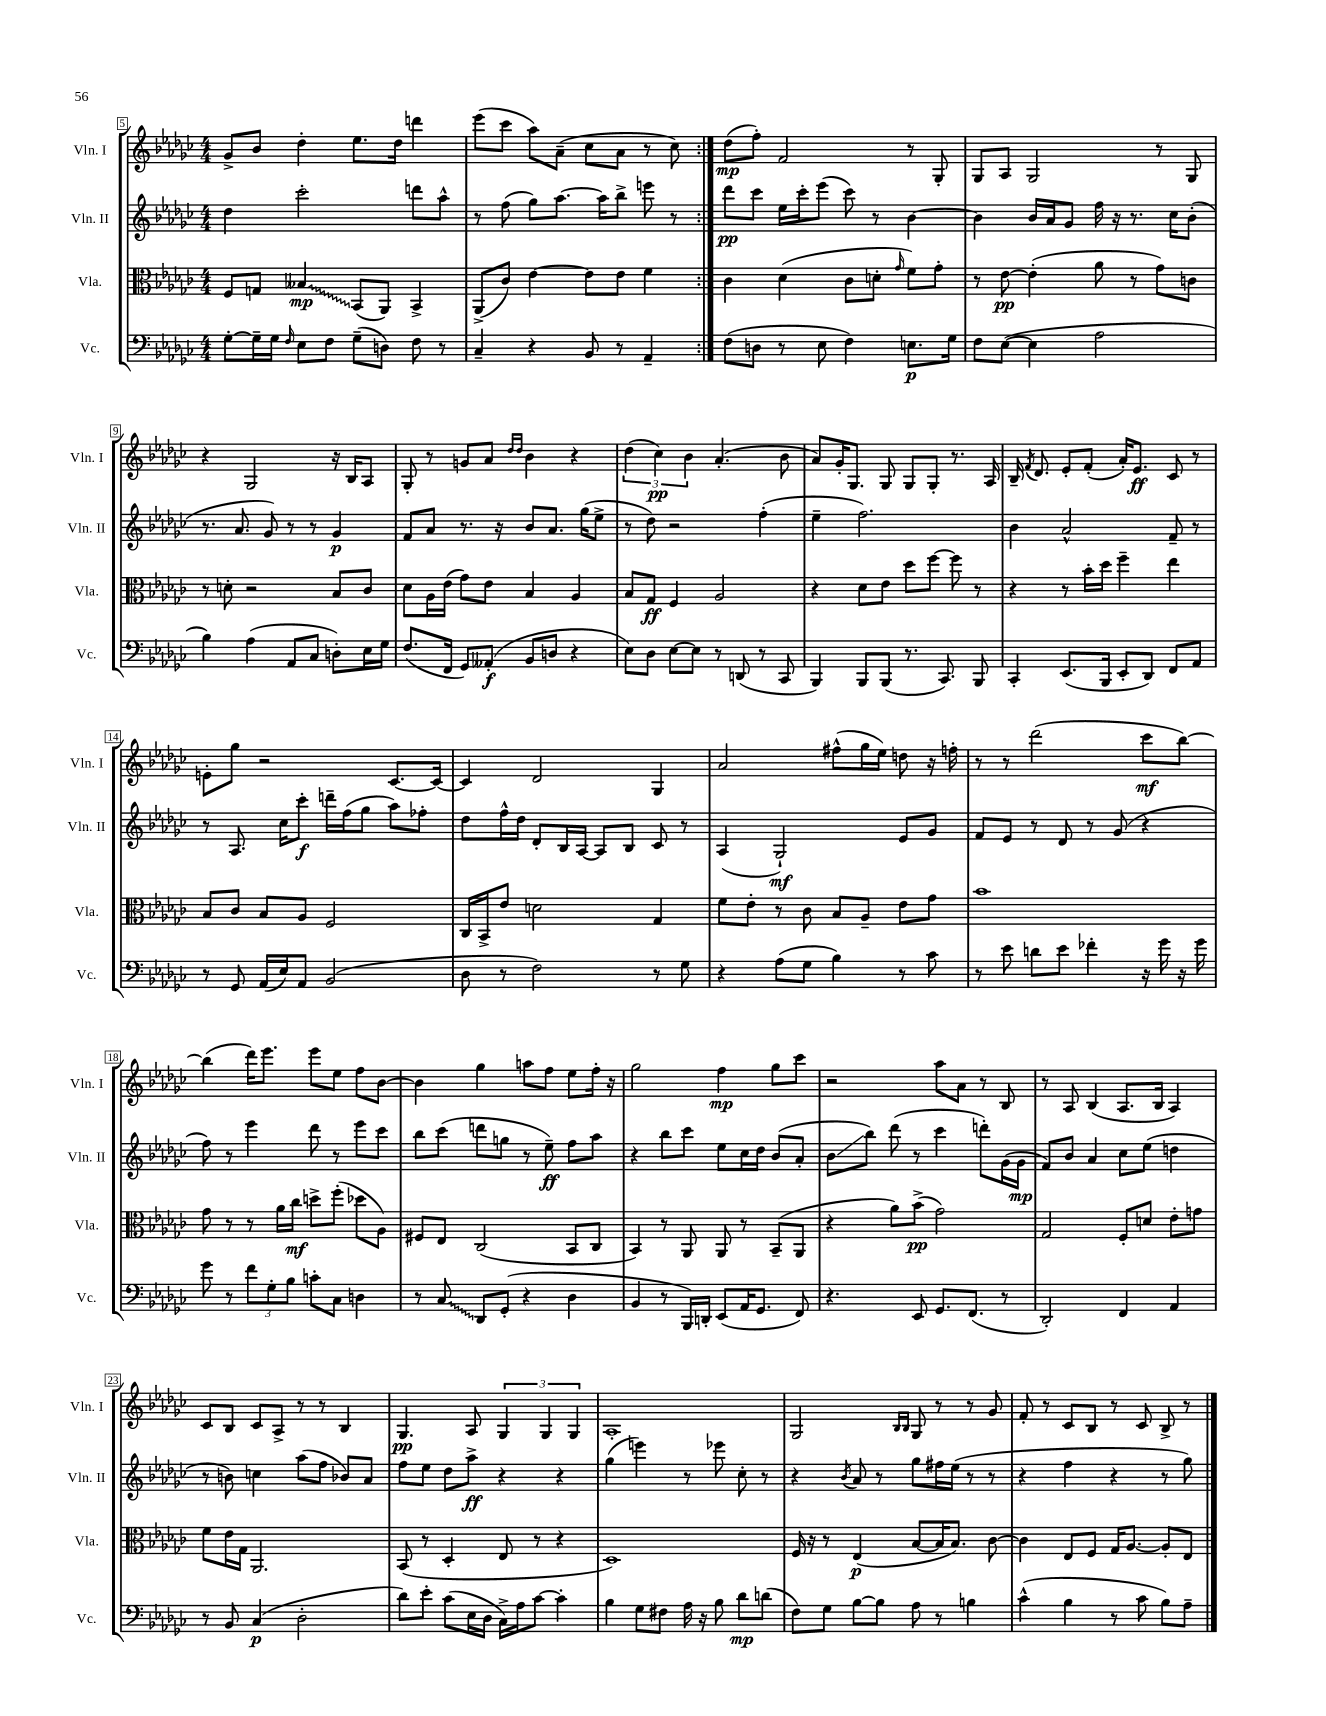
<<
\new StaffGroup <<
\new Staff = "s0" \with { instrumentName = "Vln. I" shortInstrumentName = "Vln. I" } {
    \clef treble \key ges \major \numericTimeSignature \time 4/4
    \autoBeamOff \repeat volta 2 { ges'8[-> bes'8] des''4-. ees''8.[ des''16] d'''4 |
    ees'''8[( ces'''8] aes''8[) aes'8]--( ces''8[ aes'8] r8 ces''8) | }
    des''8[\mp( f''8]-.) f'2 r8 ges8-. |
    ges8[ aes8] ges2 r8 ges8 |
    r4 ges2 r16 bes16[ aes8] |
    ges8-. r8 g'8[ aes'8] \grace { des''16[ des''16] } bes'4 r4 |
    \tuplet 3/2 { des''4( ces''4\pp) bes'4 } aes'4.-.( bes'8 |
    aes'8[) ges'16-. ges8.] ges8 ges8[ ges8]-. r8. aes16 |
    bes16-- \acciaccatura { f'8 } des'8. ees'8[-. f'8]-.( aes'16[-.) ees'8.]\ff ces'8 r8 |
    e'8[-. ges''8] r2 ces'8.[~ ces'16]~ |
    ces'4 des'2 ges4 |
    aes'2 fis''8[-^( ges''16 ees''16]) d''8 r16 f''16-. |
    r8 r8 des'''2( ces'''8[\mf bes''8]~) |
    bes''4( des'''16[) ees'''8.] ees'''8[ ees''8] f''8[ bes'8]~ |
    bes'4 ges''4 a''8[ f''8] ees''8[ f''16]-. r16 |
    ges''2 f''4\mp ges''8[ ces'''8] |
    r2 aes''8[ aes'8] r8 bes8 |
    r8 aes8 bes4( aes8.[ bes16] aes4) |
    ces'8[ bes8] ces'8[ aes8]-> r8 r8 bes4 |
    ges4.\pp aes8 \tuplet 3/2 { ges4 ges4 ges4 } |
    aes1-. |
    ges2 \grace { bes16[ bes16] } ges8 r8 r8 ges'8 |
    f'8-. r8 ces'8[ bes8] r8 ces'8 bes8-> r8 \bar "|." |
}
\new Staff = "s1" \with { instrumentName = "Vln. II" shortInstrumentName = "Vln. II" } {
    \clef treble \key ges \major \numericTimeSignature \time 4/4
    \autoBeamOff \repeat volta 2 { des''4 ces'''2-. d'''8[ aes''8]-^ |
    r8 f''8( ges''8[) aes''8.]~ aes''16[ bes''8]-> e'''8 r8 | }
    des'''8[\pp ces'''8] ees''16[ ces'''16-. ees'''8]( ces'''8) r8 bes'4~ |
    bes'4 bes'16[ aes'16 ges'8] f''16 r16 r8. ces''16[ bes'8]-.( |
    r8. aes'8. ges'8) r8 r8 ges'4\p |
    f'8[ aes'8] r8. r16 bes'8[ aes'8.] ges''16[( ees''8]-> |
    r8 des''8) r2 f''4-.( |
    ees''4-- f''2.) |
    bes'4 aes'2-^ f'8-- r8 |
    r8 aes8. ces''16[ ces'''8]-.\f d'''16[-- f''16( ges''8] aes''8[) fes''8]-. |
    des''8[ f''16-^ des''16] des'8[-. bes16 aes16]~ aes8[ bes8] ces'8 r8 |
    aes4( ges2-!\mf) ees'8[ ges'8] |
    f'8[ ees'8] r8 des'8 r8 ges'8( r4 |
    f''8) r8 ees'''4 des'''8 r8 ees'''8[ ces'''8] |
    bes''8[ ces'''8]( d'''8[ g''8] r8 ees''8--\ff) f''8[ aes''8] |
    r4 bes''8[ ces'''8] ees''8[ ces''16 des''16] bes'8[( aes'8]-. |
    bes'8[\glissando bes''8]) des'''8( r8 ces'''4 d'''8[-.) ges'16( ges'16]\mp |
    f'8[) bes'8] aes'4 ces''8[ ees''8]( d''4 |
    r8 b'8) c''4 aes''8[( f''8] bes'8[) aes'8] |
    f''8[ ees''8] des''8[ aes''8]->\ff r4 r4 |
    ges''4( e'''4) r8 ees'''8 ces''8-. r8 |
    r4 \acciaccatura { bes'8 } aes'8 r8 ges''8[ fis''16 ees''16]( r8 r8 |
    r4 f''4 r4 r8 ges''8) \bar "|." |
}
\new Staff = "s2" \with { instrumentName = "Vla." shortInstrumentName = "Vla." } {
    \clef alto \key ges \major \numericTimeSignature \time 4/4
    \autoBeamOff \repeat volta 2 { f8[ g8] \once \override Glissando.style = #'zigzag beses4\glissando\mp bes,8[( aes,8]) bes,4-> |
    aes,8[->( ces'8]) ees'4~ ees'8[ ees'8] f'4 | }
    ces'4 des'4( ces'8[ d'8]-. \grace { ges'16 } f'8[) ges'8]-. |
    r8 ees'8~\pp ees'4-.( aes'8 r8 ges'8[) c'8] |
    r8 d'8-. r2 bes8[ ces'8] |
    des'8[ aes16 ees'16]( ges'8[) ees'8] bes4 aes4 |
    bes8[ ges8]\ff f4 aes2 |
    r4 des'8[ ees'8] des''8[ f''8]~ f''8 r8 |
    r4 r8 bes'16[-. des''16] f''4-- ees''4 |
    bes8[ ces'8] bes8[ aes8] f2 |
    ces16[ bes,16-> ees'8] d'2 ges4 |
    f'8[ ees'8]-. r8 ces'8 bes8[ aes8]-- ees'8[ ges'8] |
    bes'1 |
    ges'8 r8 r8 aes'16[ ces''16]\mf d''8[-> f''8]-.( des''8[ aes8]) |
    fis8[ ees8] ces2( bes,8[ ces8] |
    bes,4) r8 aes,8 aes,8 r8 bes,8[--( aes,8] |
    r4 aes'8[) bes'8]->\pp( ges'2) |
    ges2 f8[-. d'8] ees'8[-. g'8] |
    f'8[ ees'16 ges16] aes,2. |
    bes,8( r8 des4-. ees8 r8 r4 |
    des1) |
    f16 r16 r8 ees4\p( bes8[~ bes16 bes8.]) ces'8~ |
    ces'4 ees8[ f8] ges16[ aes8.]~ aes8[-. ees8] \bar "|." |
}
\new Staff = "s3" \with { instrumentName = "Vc." shortInstrumentName = "Vc." } {
    \clef bass \key ges \major \numericTimeSignature \time 4/4
    \autoBeamOff \repeat volta 2 { ges8[~-. ges16-- ges16] \grace { f16 } ees8[ f8] ges8[--( d8]) f8 r8 |
    ces4-- r4 bes,8 r8 aes,4-- | }
    f8[( d8] r8 ees8 f4) e8.[\p ges16] |
    f8[ ees8]~( ees4 aes2 |
    bes4) aes4( aes,8[ ces8] d8[-.) ees16 ges16] |
    f8.[( f,16] ges,8[) aeses,8]-.\f( bes,8[ d8] r4 |
    ees8[) des8] ees8[~ ees8] r8 d,8( r8 ces,8 |
    bes,,4) bes,,8[ bes,,8]( r8. ces,8.) bes,,8 |
    ces,4-. ees,8.[( bes,,16] ees,8[-. des,8]) f,8[ aes,8] |
    r8 ges,8 aes,16[( ees16) aes,8] bes,2( |
    des8 r8 f2) r8 ges8 |
    r4 aes8[( ges8] bes4) r8 ces'8 |
    r8 ees'8 d'8[ ees'8] fes'4-. r16 ges'16 r16 ges'16 |
    ges'8 r8 \tuplet 3/2 { f'8[ ges8-. bes8] } c'8[-. ces8] d4 |
    r8 \once \override Glissando.style = #'zigzag ces8\glissando des,8[ ges,8]-.( r4 des4 |
    bes,4 r8 bes,,16[) d,16]-. ees,8[( aes,16 ges,8.] f,8) |
    r4. ees,8 ges,8.[ f,8.]( r8 |
    des,2-.) f,4 aes,4 |
    r8 bes,8 ces4\p( des2-. |
    des'8[) ees'8]-. ces'8[( ees16 des16] ces16[->) aes16 ces'8]~ ces'4-. |
    bes4 ges8[ fis8] aes16 r16 bes8 des'8[\mp d'8]( |
    f8[) ges8] bes8[~ bes8] aes8 r8 b4 |
    ces'4-^( bes4 r8 ces'8 bes8[) aes8]-- \bar "|." |
}
>>
>>
\layout { \context { \Score currentBarNumber = #5 \override BarNumber.stencil = #(make-stencil-boxer 0.1 0.3 ly:text-interface::print) } }
